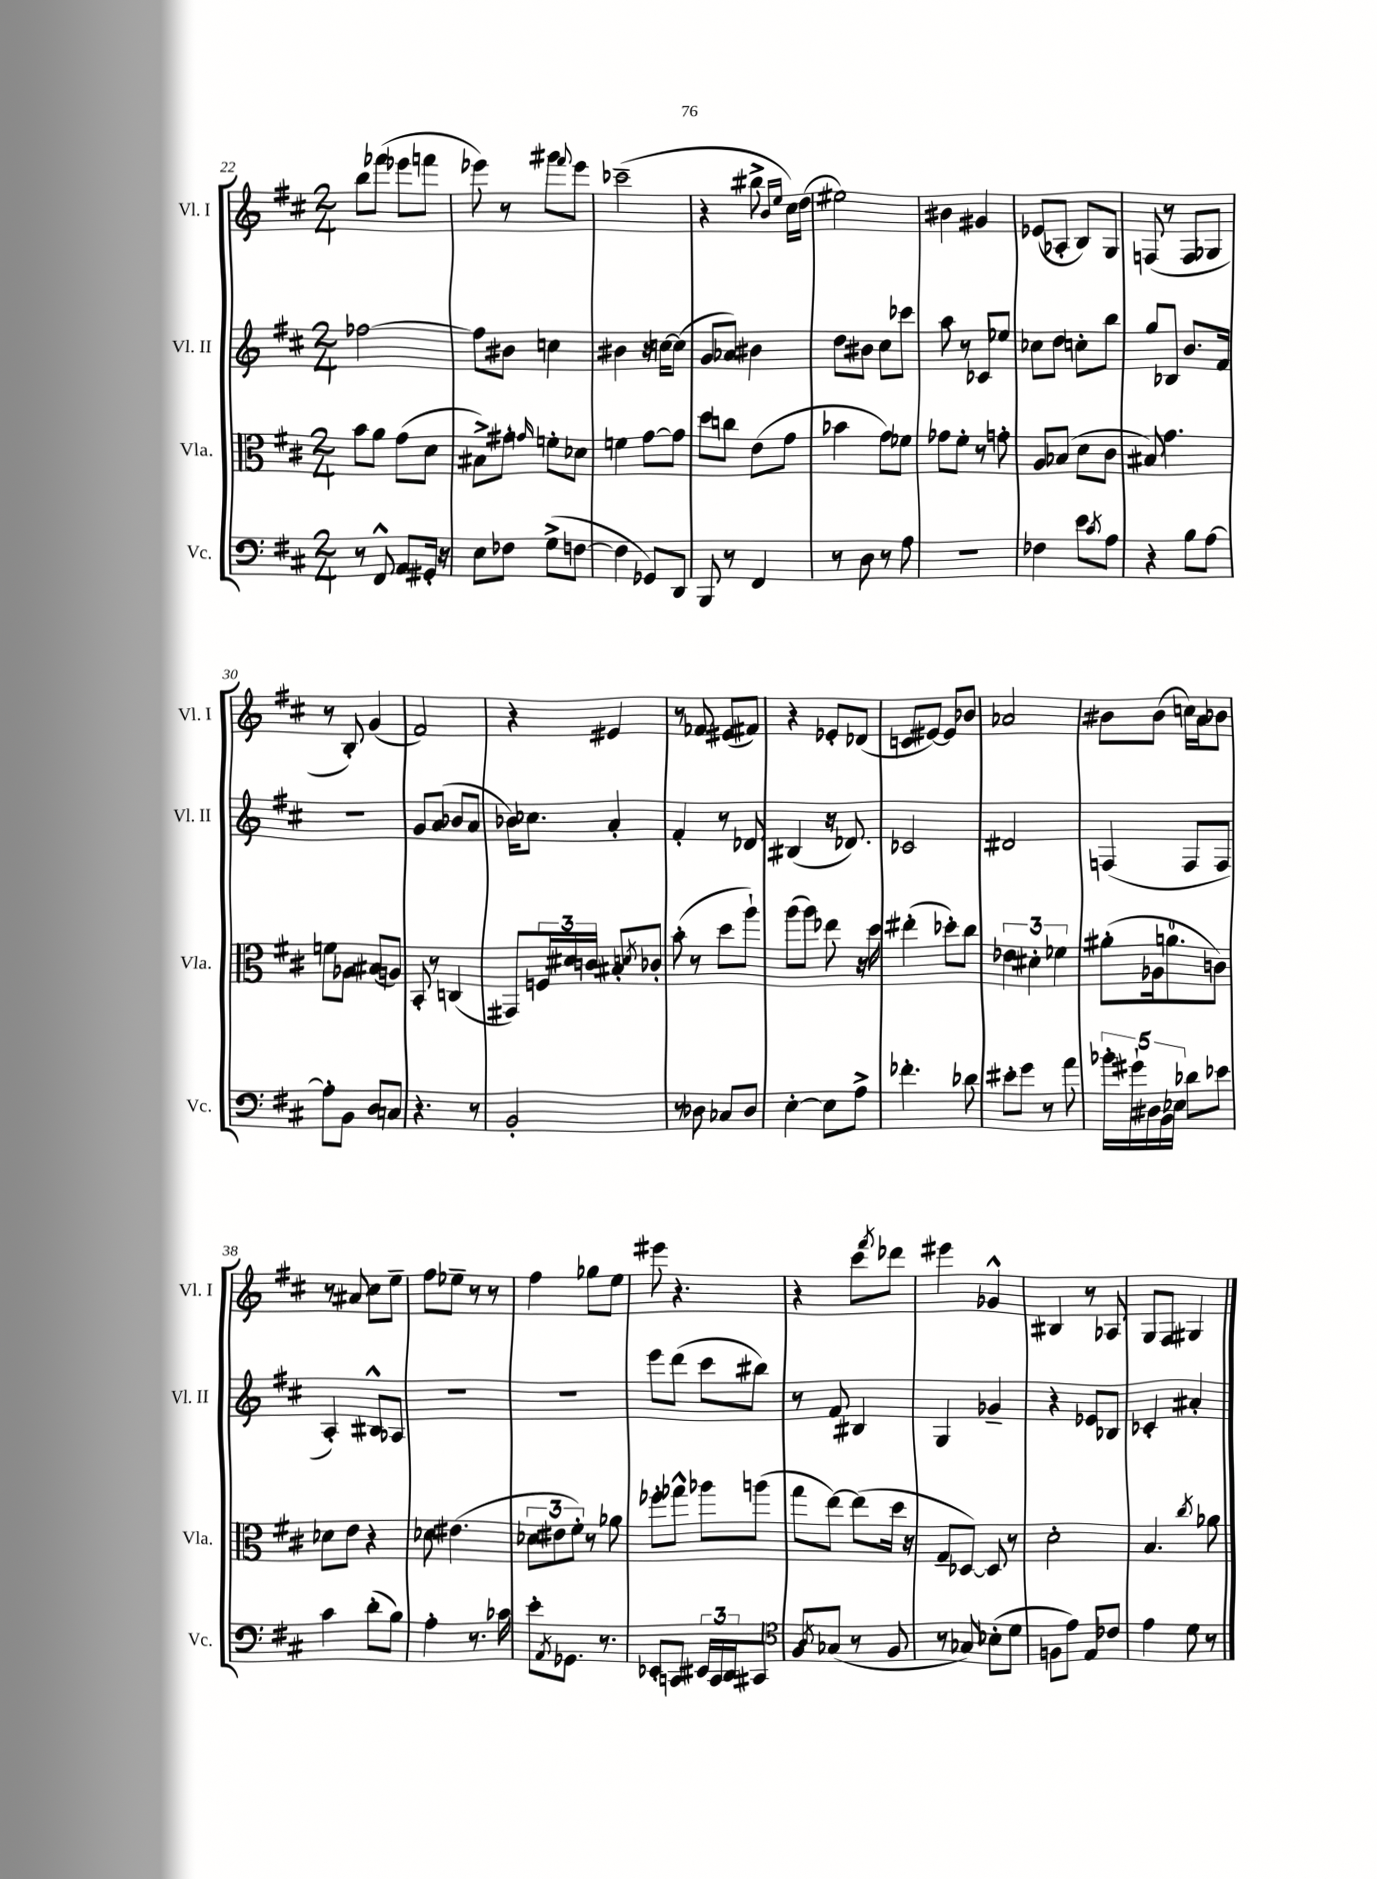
<<
\new StaffGroup <<
\new Staff = "s0" \with { instrumentName = "Vl. I" shortInstrumentName = "Vl. I" } {
    \clef treble \key d \major \numericTimeSignature \time 2/4
    b''8 fes'''8( ees'''8 f'''8 |
    ees'''8) r8 gis'''8 \appoggiatura { fis'''8 } ees'''8 |
    ces'''2--( |
    r4 bis''8-> \grace { b'16 e''16 } cis''16) d''16( |
    eis''2) |
    bis'4 gis'4 |
    ees'8( aes8-. b8) g8 |
    f8( r8 f8 ges8 |
    r8 b8-.) g'4( |
    fis'2) |
    r4 eis'4 |
    r8 fes'8 eis'8( fis'8) |
    r4 ees'8-. des'8( |
    c'8 eis'8~) eis'8 bes'8 |
    aes'2 |
    bis'8 bis'8( c''16) a'16 bes'8 |
    r8 ais'8 cis''8 e''8-- |
    fis''8 ees''8-- r8 r8 |
    fis''4 ges''8 e''8 |
    eis'''8 r4. |
    r4 cis'''8 \acciaccatura { fis'''8 } des'''8 |
    eis'''4 ges'4-^ |
    bis4 r8 aes8 |
    g8 fis8 gis4 \bar "|." |
}
\new Staff = "s1" \with { instrumentName = "Vl. II" shortInstrumentName = "Vl. II" } {
    \clef treble \key d \major \numericTimeSignature \time 2/4
    fes''2~ |
    fes''8 bis'8 c''4 |
    bis'4 r16 c''16~ c''8( |
    g'8 aes'8) bis'4 |
    d''8 bis'8 cis''8 ces'''8 |
    a''8 r8 ces'8 ees''8 |
    ces''8 d''8 c''8-. b''8 |
    g''8 bes8 b'8. fis'16 |
    R2 |
    g'8 a'8( bes'8 a'8 |
    bes'16) ces''8. a'4-. |
    fis'4-. r8 des'8 |
    bis4( r16 des'8.) |
    ces'2 |
    dis'2 |
    f4( f8 f8 |
    a4-.) bis8-^ aes8 |
    R2 |
    R2 |
    e'''8 d'''8( cis'''8 bis''8) |
    r8 fis'8 bis4 |
    g4 ges'4-- |
    r4 ees'8 bes8 |
    ces'4-. ais'4-. \bar "|." |
}
\new Staff = "s2" \with { instrumentName = "Vla." shortInstrumentName = "Vla." } {
    \clef alto \key d \major \numericTimeSignature \time 2/4
    b'8 a'8 g'8( d'8 |
    bis8->) gis'8-. \grace { g'16 } f'8-. des'8 |
    f'4 g'8~ g'8 |
    d''8 c''8 e'8( g'8 |
    bes'4 g'8) fes'8 |
    ges'8 fis'8-. r8 g'8-. |
    a8 bes8( d'8 cis'8 |
    bis8) g'4. |
    f'8 aes8 bis8( a8) |
    b,8-. r8 c4( |
    gis,8) \tuplet 3/2 { f16 dis'16 c'16 } bis8-. \acciaccatura { d'8 } ces'8-. |
    b'8-.( r8 d''8 a''8-!) |
    a''8( a''8) ees''8 r16 d''16 |
    eis''4-.( des''8-.) cis''8 |
    \tuplet 3/2 { ees'4 dis'4-. fes'4 } |
    ais'8-.( aes16 a'8.-0 c'8) |
    des'8 e'8 r4 |
    des'8 eis'4.( |
    \tuplet 3/2 { des'8 eis'8 fis'8-.) } r8 aes'8 |
    fes''8-. ges''8-^ aes''8 a''8( |
    g''8 e''8~) e''8( d''16 r16 |
    g8-- des8~) des8 r8 |
    d'2-. |
    b4. \acciaccatura { cis''8 } aes'8 \bar "|." |
}
\new Staff = "s3" \with { instrumentName = "Vc." shortInstrumentName = "Vc." } {
    \clef bass \key d \major \numericTimeSignature \time 2/4
    r8 fis,8-^ a,8 gis,16-. r16 |
    e8 fes8 g8->( f8~ |
    f4 ges,8) d,8 |
    b,,8 r8 fis,4 |
    r8 d8 r8 a8 |
    R2 |
    fes4 e'8 \acciaccatura { cis'8 } a8 |
    r4 b8 a8~ |
    a8-. b,8 d8 c8 |
    r4. r8 |
    b,2-. |
    r8 des8 ces8 des8 |
    e4~-. e8 a8-> |
    fes'4.-. des'8 |
    eis'8-. g'8 r8 a'8 |
    \tuplet 5/4 { bes'16-. gis'16-! dis16 b,16 ees16 } des'8 ees'8 |
    cis'4 d'8-.( b8) |
    a4-. r8. ces'16 |
    e'8-. \acciaccatura { a,8 } ges,8. r8. |
    ees,8-. c,8 \tuplet 3/2 { eis,16 c,16 d,16 } cis,8 |
    \clef tenor fis8 \acciaccatura { a8 } ges8( r8 fis8 |
    r8 ges8) bes8-.( d'8 |
    f8 e'8) e8 ces'8 |
    e'4 d'8 r8 \bar "|." |
}
>>
>>
\layout { \context { \Score currentBarNumber = #22 } }
